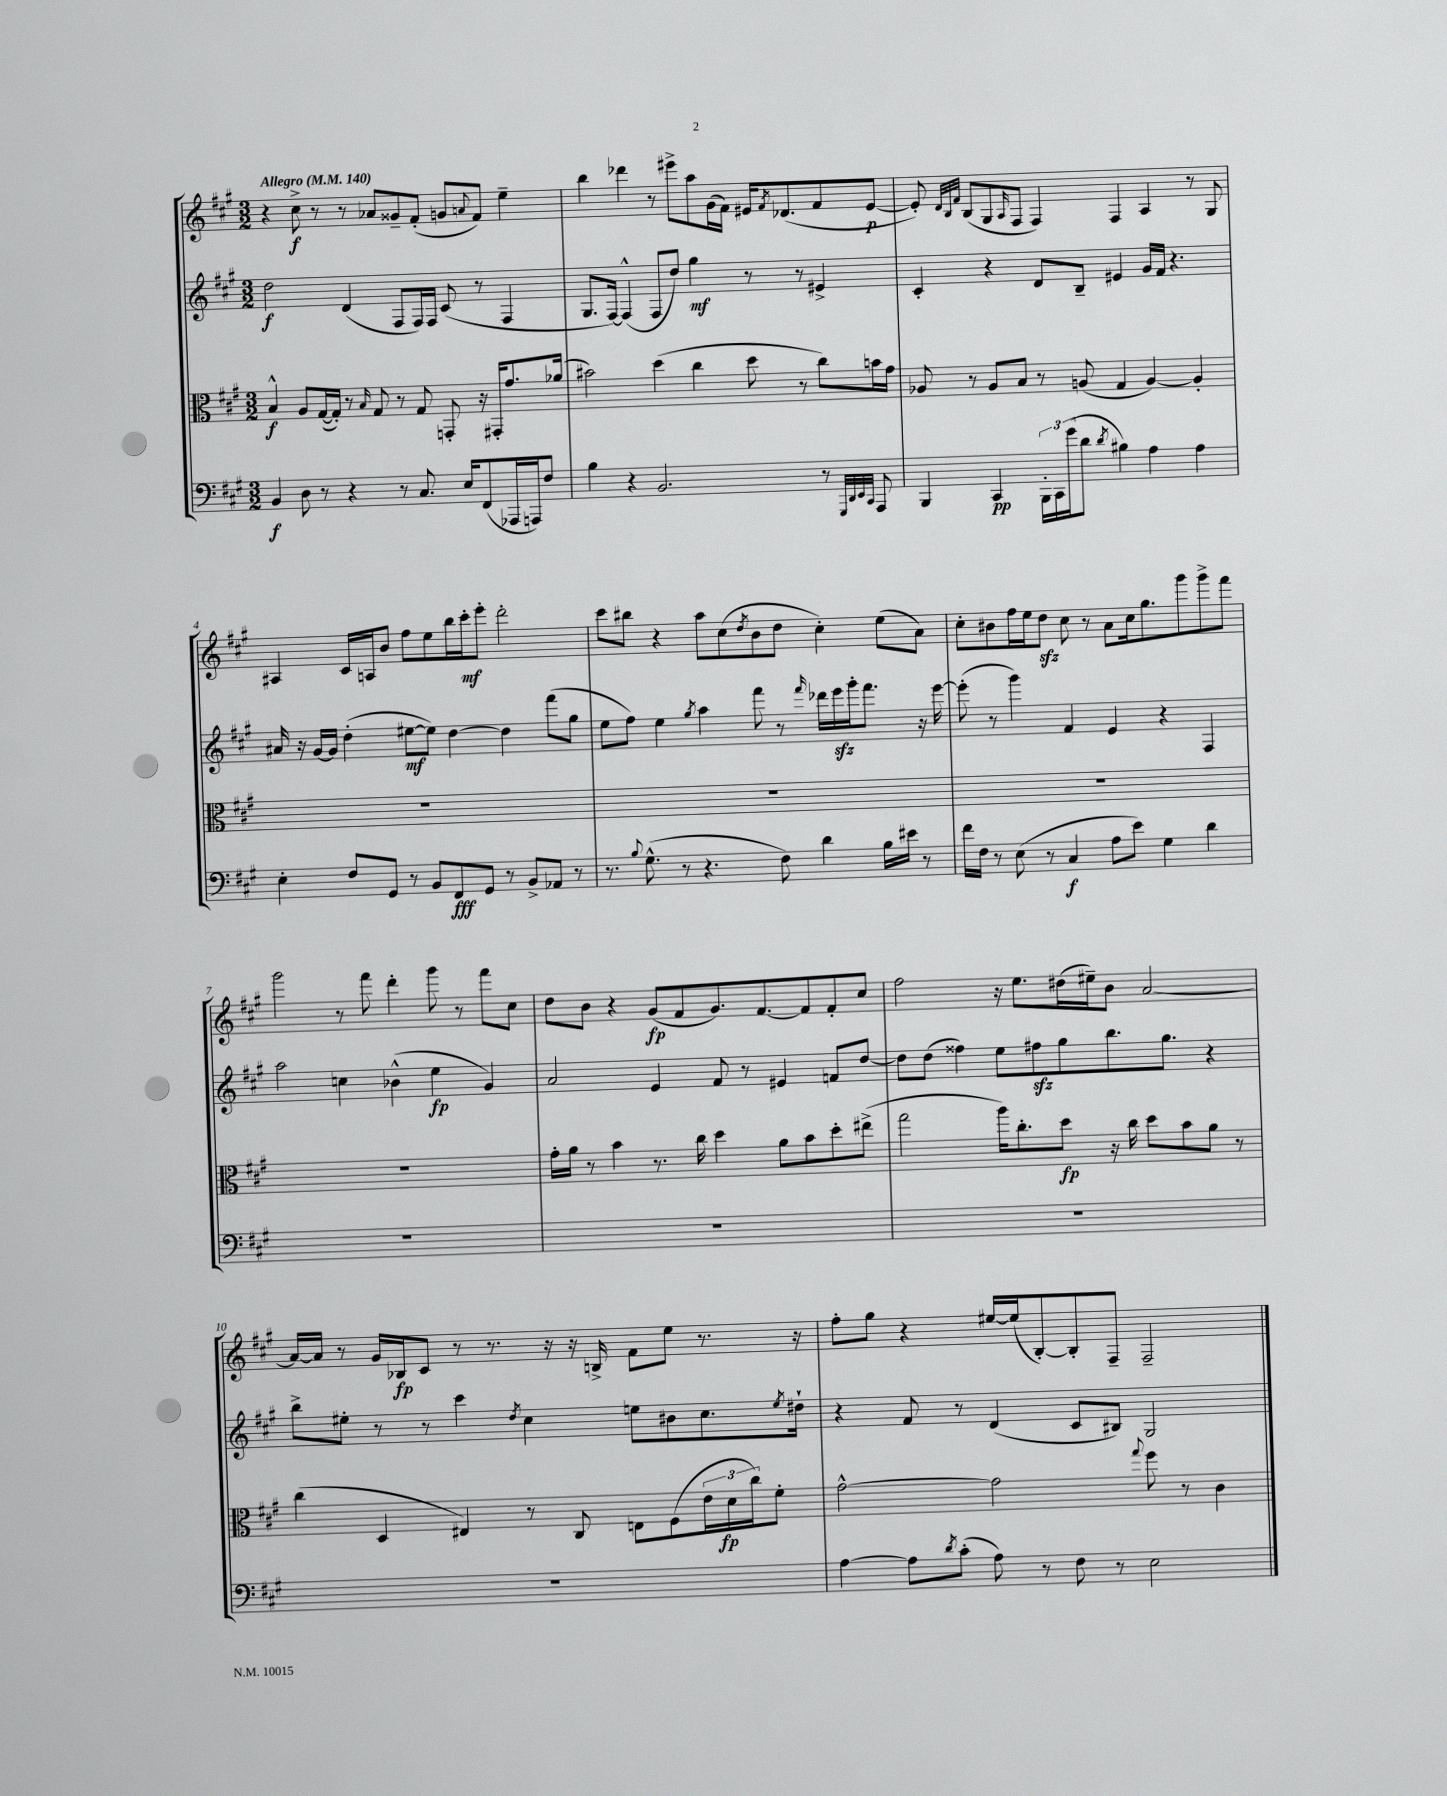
<<
\new StaffGroup <<
\new Staff = "s0" {
    \clef treble \key a \major \numericTimeSignature \time 3/2 \tempo "Allegro" 4 = 140
    r4 cis''8->\f r8 r8 aes'8 gisis'8-- fis'8-.( g'8 \appoggiatura { a'8 } fis'8) e''4-- |
    b''4 des'''4 r8 eis'''8-> a''8 gis'16( fis'16) eis'16 \acciaccatura { fis'8 } des'8.( fis'8 eis'8~\p |
    eis'8-.) \grace { d'32 b32 fis'32 } b8( gis8 \grace { a16 } fis8 fis4) fis4 a4 r8 gis8 |
    ais4 cis'16 a16 b'8 fis''8 e''8 b''16 cis'''16-.\mf e'''8-. d'''2-. |
    cis'''8 bis''8 r4 a''8 cis''8( \acciaccatura { d''8 } b'8 d''8 cis''4-.) e''8( a'8) |
    cis''8-. bis'8 fis''16 e''16 d''8\sfz cis''8 r8 a'8 cis''16 gis''8. gis'''8 gis'''8-> fis'''8 |
    gis'''2 r8 fis'''8 d'''4-. gis'''8 r8 fis'''8 cis''8 |
    d''8 b'8 r4 gis'8\fp( fis'8 gis'8.) fis'8.~ fis'8 fis'8-. cis''8 |
    fis''2 r16 e''8. dis''16( eis''16--) b'8 a'2~ |
    a'16~ a'16 r8 gis'16 bes16\fp cis'8 r8 r8. r16 r16 b16-> fis'8 e''8 r8. r16 |
    fis''8-. gis''8 r4 eis''16~ eis''16( b8~-.) b8-. fis8-- fis2-- \bar "|." |
}
\new Staff = "s1" {
    \clef treble \key a \major \numericTimeSignature \time 3/2
    d''2\f d'4( fis8 fis16) fis16 cis'8( r8 fis4 |
    gis8. fis16~) fis4-^( fis8 d''8) gis''4\mf r8 r8 eis'4-> |
    cis'4-. r4 d'8 b8-- eis'4 gis'16 fis'16 r4. |
    ais'16 r16 gis'16~ gis'16 d''4-.( eis''8~\mf eis''8) d''4~ d''4 fis'''8( gis''8 |
    e''8 fis''8) e''4 \acciaccatura { gis''8 } a''4 fis'''8 r8 \grace { fis'''16 } des'''16 e'''16\sfz gis'''16-. fis'''8. r16 e'''16~ |
    e'''8-.( r8 gis'''4) fis'4 e'4 r4 fis4 |
    a''2 c''4 bes'4-^( e''4\fp gis'4) |
    a'2 e'4 fis'8 r8 eis'4 f'8 d''8~ |
    d''8 d''8( fisis''4) e''8 fis''8\sfz gis''8 b''8. gis''8. r4 |
    b''8-> eis''8-. r8 r8 cis'''4 \acciaccatura { d''8 } cis''4 e''8 bis'8 cis''8. \acciaccatura { e''8 } dis''16-! |
    r4 fis'8 r8 d'4( cis'8 bis8) gis2 \bar "|." |
}
\new Staff = "s2" {
    \clef alto \key a \major \numericTimeSignature \time 3/2
    b4-^\f a8 gis16~( gis16-.) r8 \grace { b16 } gis8 r8 gis8 g,8-. r16 gis,16-. gis'8. aes'16( |
    bis'2) d''4( cis''4 d''8 r8 cis''8) b'16 gis'16 |
    aes8 r8 aes8 b8 r8 a8( gis4 a4~) a4-. |
    R1. |
    R1. |
    R1. |
    R1. |
    gis'16-. a'16 r8 b'4 r8. cis''16 d''4 a'8 b'8 d''8-. eis''8->( |
    gis''2 a''16) cis''8.-. d''8\fp r16 cis''16 d''8 b'8 a'8 r8 |
    cis''4( d4 eis4) r8 cis8 e8 fis8( \tuplet 3/2 { e'16 d'16\fp cis''16) } fis'8-. |
    gis'2~-^ gis'2 \appoggiatura { gis''8 } fis''8 r8 cis'4 \bar "|." |
}
\new Staff = "s3" {
    \clef bass \key a \major \numericTimeSignature \time 3/2
    b,4\f d8 r8 r4 r8 cis8. e16 fis,8( aes,,16 a,,16) fis8 |
    b4 r4 b,2. r8 \grace { gis,,32 d,32 e,32 cis,32 } a,,8 |
    b,,4 cis,4\pp \tuplet 3/2 { b,,16-. cis,16 gis'16( } d'8 \acciaccatura { d'8 } bis4) a4 a4 |
    e4-. fis8 gis,8 r8 b,8 fis,8\fff gis,8 r8 b,8-> aes,8 r8 |
    r8. \appoggiatura { b8 } gis8.-^( r8 r4. fis8) d'4 b16 eis'16 r8 |
    fis'16 fis16 r8 e8( r8 cis4\f a8 e'8) gis4 d'4 |
    R1. |
    R1. |
    R1. |
    R1. |
    a4~ a8 \acciaccatura { d'8 } cis'8-.( a8) r8 fis8 r8 e2 \bar "|." |
}
>>
>>
